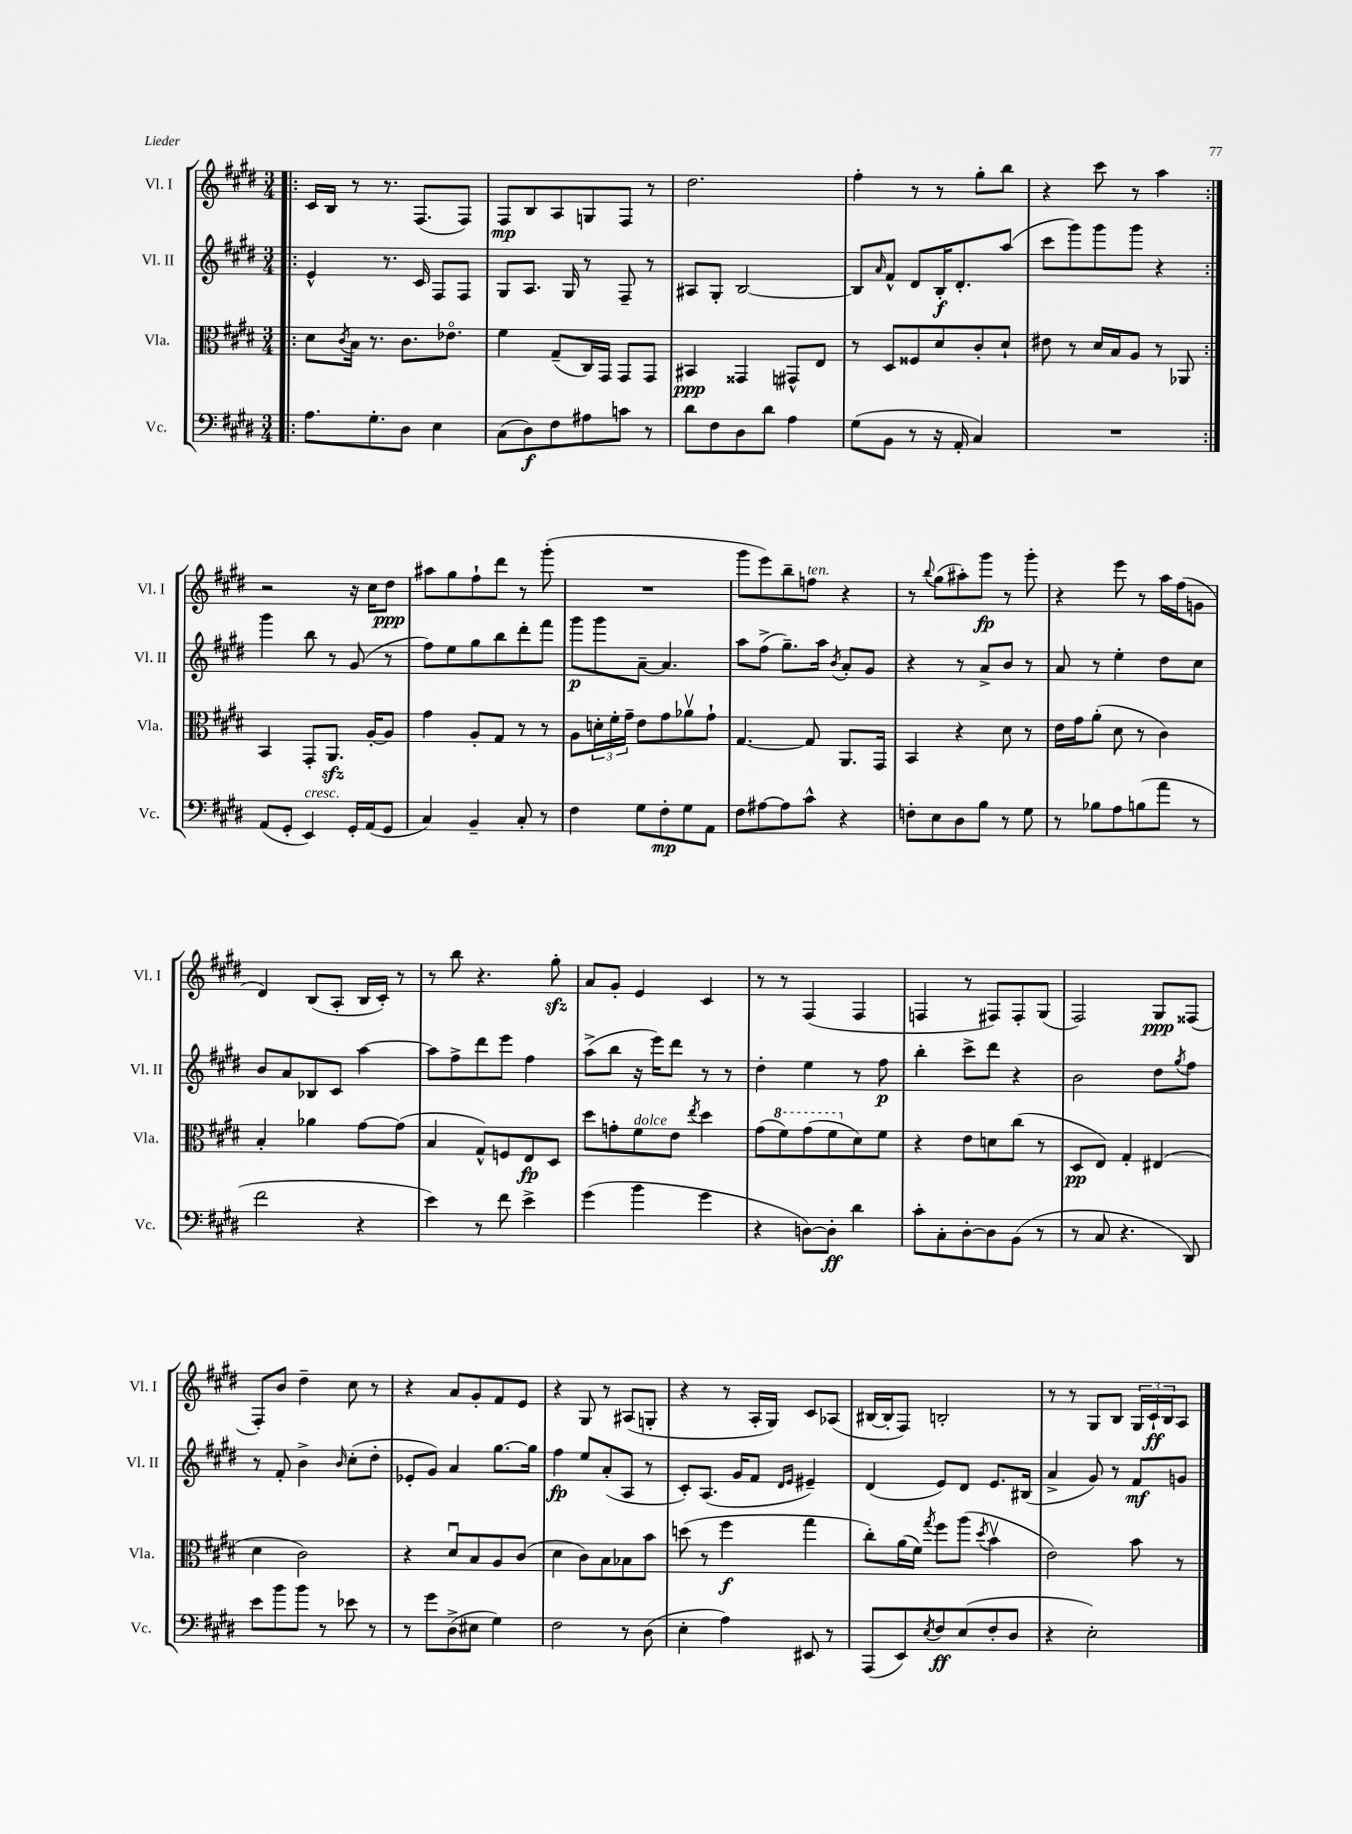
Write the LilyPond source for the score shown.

<<
\new StaffGroup <<
\new Staff = "s0" \with { instrumentName = "Vl. I" shortInstrumentName = "Vl. I" } {
    \clef treble \key e \major \numericTimeSignature \time 3/4
    \repeat volta 2 { \bar ".|:" cis'16 b16 r8 r8. fis8.( fis8) |
    fis8\mp b8 a8 g8 fis8 r8 |
    dis''2. |
    fis''4-. r8 r8 gis''8-. b''8 |
    r4 cis'''8 r8 a''4 | }
    r2 r16 cis''16 dis''8\ppp |
    ais''8 gis''8 fis''8-! dis'''8 r8 gis'''8-.( |
    R2. |
    gis'''8 e'''8) b''8-- f''8^\markup { \italic "ten." } r4 |
    r8 \appoggiatura { b''8 } gis''8( ais''8-.) gis'''8\fp r8 gis'''8-. |
    r4 e'''8 r8 a''16 fis''16( g'8 |
    dis'4) b8( a8-. b16 cis'16-.) r8 |
    r8 b''8 r4. gis''8-.\sfz |
    a'8 gis'8-. e'4 cis'4 |
    r8 r8 fis4( fis4 |
    f4 r8 fis8) fis8-. gis8( |
    fis2) gis8\ppp fisis8( |
    fis8-.) b'8 dis''4-- cis''8 r8 |
    r4 a'8 gis'8-. fis'8 e'8 |
    r4 gis8 r8 ais8( g8-. |
    r4 r8 a16-. gis16) cis'8 aes8( |
    bis16~ bis16-. fis8) b2-. |
    r8 r8 gis8 b8 \tuplet 3/2 { gis16 cis'16-!\ff b16 } a8 \bar "|." |
}
\new Staff = "s1" \with { instrumentName = "Vl. II" shortInstrumentName = "Vl. II" } {
    \clef treble \key e \major \numericTimeSignature \time 3/4
    \repeat volta 2 { \bar ".|:" e'4-^ r8. cis'16 fis8 fis8 |
    gis8 a8. gis16 r8 fis8-- r8 |
    ais8 gis8-. b2~ |
    b8 \grace { a'16 } fis'8-^ dis'8 b16-.\f dis'8.-. a''8( |
    cis'''8 gis'''8) gis'''8 gis'''8 r4 | }
    gis'''4 b''8 r8 gis'8( r8 |
    fis''8) e''8 gis''8 b''8 dis'''8-. fis'''8 |
    gis'''8\p gis'''8 a'8~-- a'4. |
    a''8 fis''8->( gis''8.--) a''16 \acciaccatura { b'8 } a'8-. gis'8 |
    r4 r8 a'8-> b'8 r8 |
    a'8 r8 e''4-. dis''8 cis''8 |
    b'8 a'8 bes8 cis'8 a''4~ |
    a''8 fis''8-> dis'''8 e'''8 fis''4 |
    a''8->( b''8 r16 e'''16) dis'''8 r8 r8 |
    dis''4-. e''4 r8 fis''8\p |
    b''4-. cis'''8-> dis'''8 r4 |
    b'2 dis''8 \acciaccatura { gis''8 } fis''8 |
    r8 fis'8-. b'4-> \grace { b'16 } cis''8-.( dis''8-. |
    ees'8-. gis'8) a'4 gis''8.~ gis''16 |
    fis''4\fp e''8 a'8-.( a8 r8 |
    cis'8-.) a8.( gis'16 fis'8 \grace { dis'16 e'16 } eis'4--) |
    dis'4( e'8) dis'8 e'8. bis16( |
    a'4-> gis'8) r8 fis'8\mf g'8 \bar "|." |
}
\new Staff = "s2" \with { instrumentName = "Vla." shortInstrumentName = "Vla." } {
    \clef alto \key e \major \numericTimeSignature \time 3/4
    \repeat volta 2 { \bar ".|:" dis'8 \acciaccatura { cis'8 } b16 r8. cis'8. ees'8.\flageolet |
    fis'4 gis8--( cis16) gis,16 gis,8 gis,8 |
    bis,4\ppp gisis,4 gis,8-^ e8 |
    r8 dis8 fisis8 dis'8 cis'8-. dis'8-! |
    eis'8 r8 dis'16 b16 a8 r8 aes,8 | }
    b,4 gis,8-. a,8.\sfz a16~-. a8 |
    gis'4 a8-. gis8 r8 r8 |
    a8 \tuplet 3/2 { d'16-. fis'16-. gis'16-- } e'8 gis'8 aes'8\upbow gis'8-! |
    gis4.~ gis8 a,8. gis,16 |
    b,4 r4 dis'8 r8 |
    e'16 gis'16 a'8-.( dis'8 r8 cis'4) |
    b4-. aes'4 gis'8~ gis'8( |
    b4 gis8-^) f8 e8\fp dis8 |
    dis''8 g'8-. fis'8^\markup { \italic "dolce" } e'8 \acciaccatura { e''8 } dis''4 |
    gis'8( \ottava #1 fis''8) gis''8( fis''8 \ottava #0 dis'8) fis'8 |
    r4 e'8 d'8 cis''8( r8 |
    dis8\pp e8) gis4-. eis4( |
    dis'4 cis'2) |
    r4 dis'8\downbow b8 a8 cis'8( |
    dis'4 cis'8) b8 bes8 b'8 |
    d''8( r8 fis''4\f gis''4 |
    cis''8-.) a'16( fis'16) \acciaccatura { gis''8 } fis''8 a''8( \acciaccatura { dis''8 } b'4\upbow |
    e'2) b'8 r8 \bar "|." |
}
\new Staff = "s3" \with { instrumentName = "Vc." shortInstrumentName = "Vc." } {
    \clef bass \key e \major \numericTimeSignature \time 3/4
    \repeat volta 2 { \bar ".|:" a8. gis8.-. dis8 e4 |
    cis8( dis8\f) fis8 ais8 c'8 r8 |
    dis'8 fis8 dis8 dis'8 a4 |
    gis8( b,8 r8 r16 a,16-. cis4) |
    R2. | }
    a,8( gis,8-. e,4^\markup { \italic "cresc." }) gis,16-. a,16( gis,8 |
    cis4) b,4-- cis8-. r8 |
    fis4 gis8 fis8-.\mp gis8 a,8 |
    fis8 ais8~ ais8 cis'8-^ r4 |
    f8-. e8 dis8 b8 r8 gis8 |
    r8 bes8 a8 b8( a'8 r8 |
    fis'2 r4 |
    e'4) r8 fis'8 e'4-> |
    gis'4( b'4 gis'4 |
    r4 d8~) d8-.\ff dis'4 |
    cis'8-. cis8-. dis8~-. dis8 b,8( r8 |
    r8 cis8 r4. dis,8) |
    e'8 b'8 b'8 r8 ees'8 r8 |
    r8 gis'8 dis8->( eis8 gis4) |
    fis2 r8 dis8( |
    e4-. a4) eis,8 r8 |
    a,,8( e,8) \acciaccatura { e8 } fis8\ff e8( fis8-. dis8 |
    r4 e2-.) \bar "|." |
}
>>
>>
\layout { \context { \Score \remove "Bar_number_engraver" } }
